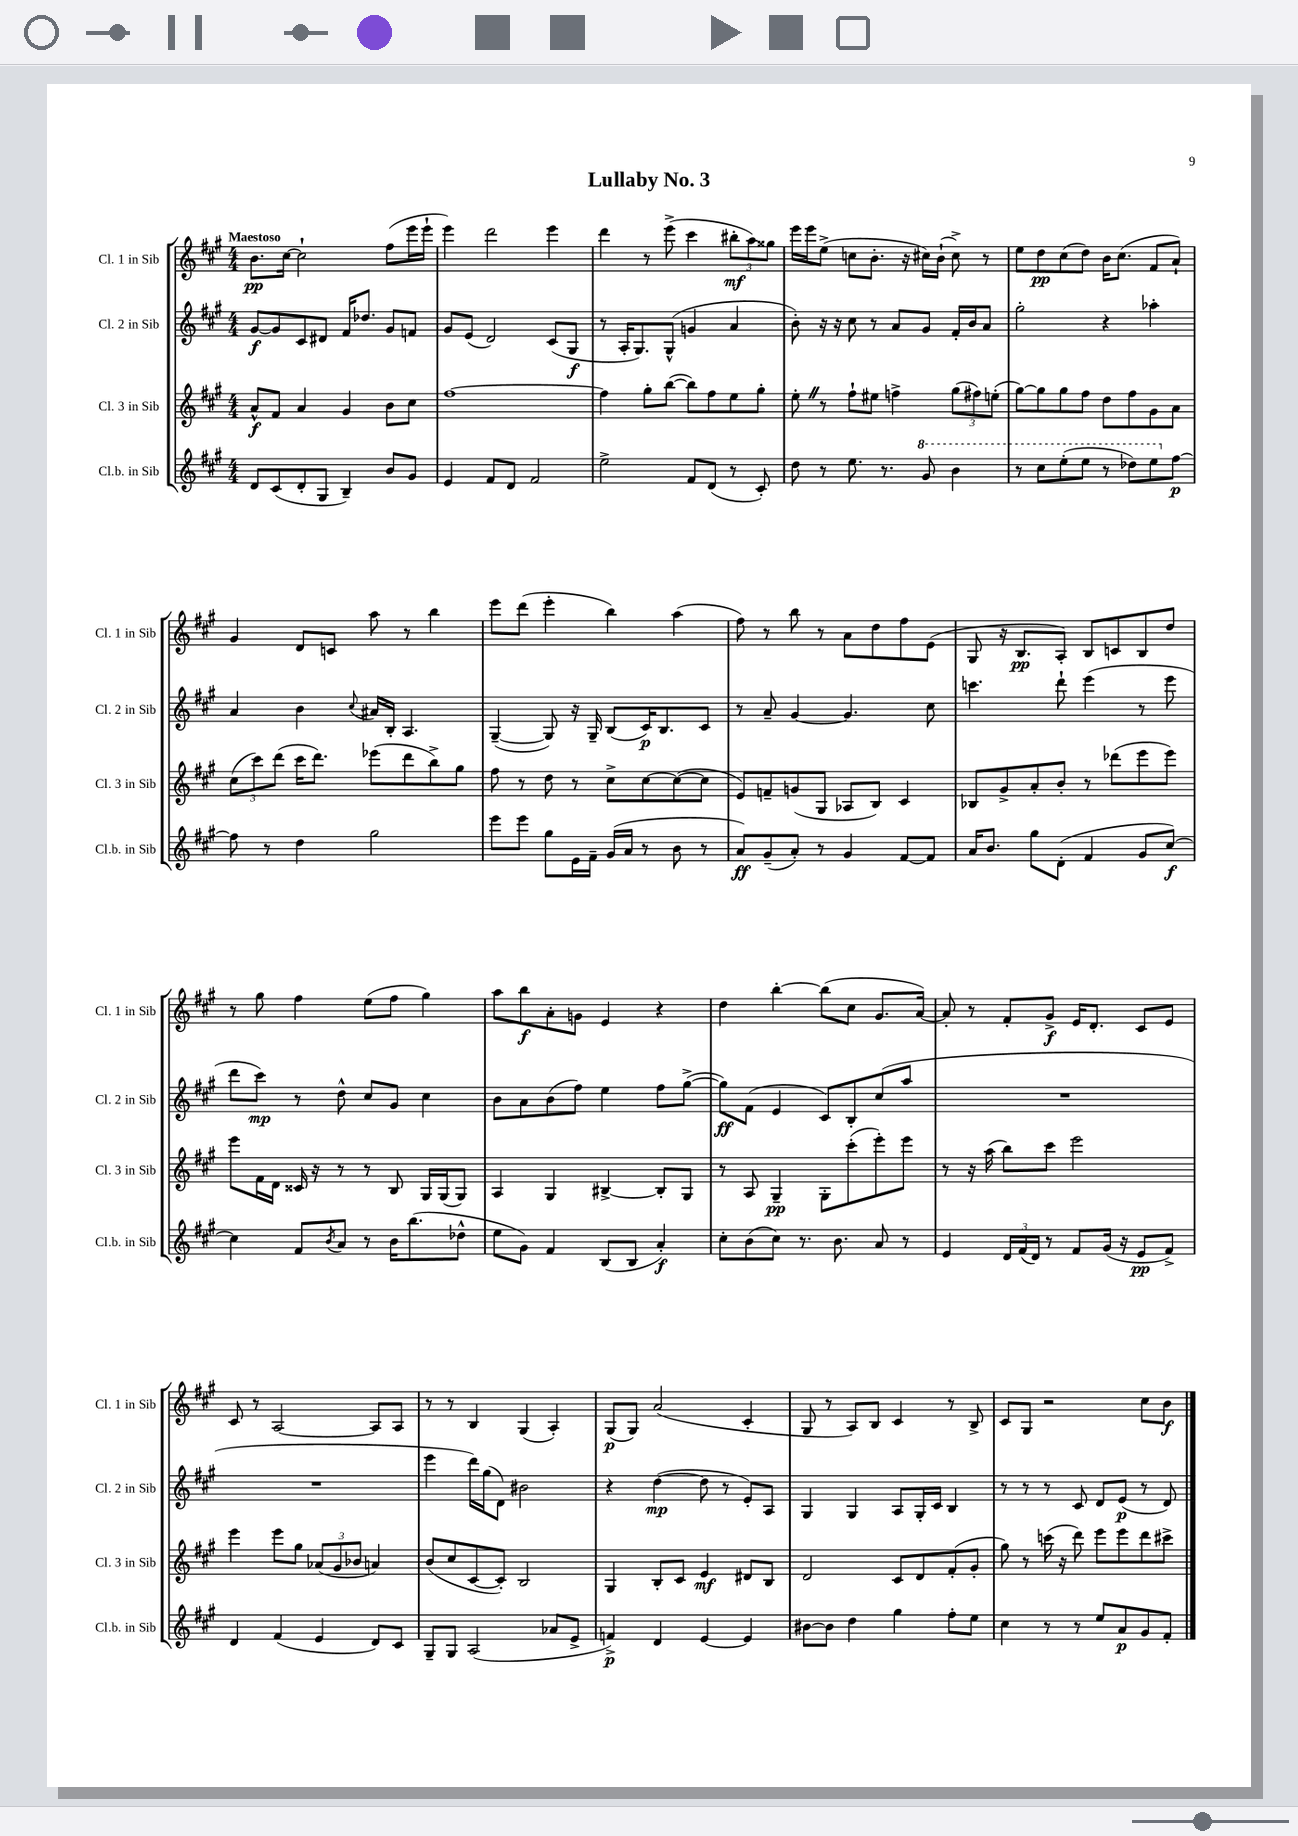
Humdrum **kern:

**kern	**dynam	**kern	**dynam	**kern	**dynam	**kern	**dynam
*part4	*part4	*part3	*part3	*part2	*part2	*part1	*part1
*staff4	*staff4	*staff3	*staff3	*staff2	*staff2	*staff1	*staff1
*I"Cl.b. in Sib	*	*I"Cl. 3 in Sib	*	*I"Cl. 2 in Sib	*	*I"Cl. 1 in Sib	*
*I'Cl.b. in Sib	*	*I'Cl. 3 in Sib	*	*I'Cl. 2 in Sib	*	*I'Cl. 1 in Sib	*
*clefG2	*	*clefG2	*	*clefG2	*	*clefG2	*
*k[f#c#g#]	*	*k[f#c#g#]	*	*k[f#c#g#]	*	*k[f#c#g#]	*
*M4/4	*	*M4/4	*	*M4/4	*	*M4/4	*
=1	=1	=1	=1	=1	=1	=1	=1
!	!	!	!	!	!	!LO:TX:a:B:t=Maestoso	!
8d/L	.	8a^^/L	f	[8g#/L	f	8.b\L	pp
(8c#/	.	8f#/J	.	8g#/]	.	.	.
.	.	.	.	.	.	[16cc#\Jk	.
8d'/	.	4a/	.	8c#/	.	2cc#`\]	.
8G#/J	.	.	.	8d#X/J	.	.	.
4B~/)	.	4g#/	.	16f#/KL	.	.	.
.	.	.	.	8.dd-X/J	.	.	.
8b/L	.	8b\L	.	8g#/L	.	(8ff#\L	.
8g#/J	.	8cc#\J	.	8fn/J	.	16eee\L	.
.	.	.	.	.	.	16eee`\JJ	.
=2	=2	=2	=2	=2	=2	=2	=2
4e/	.	[1ff#	.	8g#/L	.	4eee\)	.
.	.	.	.	(8e/J	.	.	.
8f#/L	.	.	.	2d/)	.	2ddd\	.
8d/J	.	.	.	.	.	.	.
2f#/	.	.	.	.	.	.	.
.	.	.	.	(8c#/L	.	4eee\	.
.	.	.	.	8G#/J	f	.	.
=3	=3	=3	=3	=3	=3	=3	=3
2ee^\	.	4ff#\]	.	8r	.	4ddd\	.
.	.	.	.	16A'/KL	.	.	.
.	.	.	.	8.G#/)	.	.	.
.	.	8gg#'\L	.	.	.	8r	.
.	.	([8bb\J	.	(8G#^^/J	.	(8eee^\	.
8f#/L	.	8bb\L])	.	4gn/	.	4ccc#\	.
(8d/J	.	8ff#\	.	.	.	.	.
8r	.	8ee\	.	4a/	.	12bb#X'\L	mf
.	.	.	.	.	.	12aa\)	.
8c#'/)	.	8gg#'\J	.	.	.	.	.
.	.	.	.	.	.	12gg##X\J	.
=4	=4	=4	=4	=4	=4	=4	=4
8dd\	.	8ee'Z\	.	8b'\)	.	16eee\LL	.
.	.	.	.	.	.	16eee\J	.
8r	.	8r	.	16r	.	(8ee^\J	.
.	.	.	.	16r	.	.	.
8.ee\	.	8ff#`\L	.	8cc#\	.	8ccn\L	.
.	.	8ee#X\J	.	8r	.	8.b'\J	.
8.r	.	.	.	.	.	.	.
.	.	4ffn^\	.	8a/L	.	.	.
.	.	.	.	.	.	16r	.
*8va	*	*	*	*	*	*	*
8gg#/	.	.	.	8g#/J	.	16cc#X\LL)	.
.	.	.	.	.	.	(16b`\JJ	.
4bb\	.	(12gg#\L	.	16f#'/LL	.	8cc#^\)	.
.	.	.	.	16b/J	.	.	.
.	.	12ff#X\)	.	.	.	.	.
.	.	.	.	8a/J	.	8r	.
.	.	(12een'\J	.	.	.	.	.
=5	=5	=5	=5	=5	=5	=5	=5
8r	.	[8gg#\L)	.	2gg#'\	.	8ee\L	.
8ccc#\L	.	8gg#\]	.	.	.	8dd\	pp
(8eee'\	.	8gg#\	.	.	.	(8cc#\	.
8eee\J	.	8ff#\J	.	.	.	8dd\J)	.
8r	.	8dd\L	.	4r	.	16b\KL	.
.	.	.	.	.	.	(8.cc#\J	.
8ddd-X\L)	.	8ff#\	.	.	.	.	.
8eee\	.	8g#\	.	4aa-X'\	.	8f#/L	.
*X8va	*	*	*	*	*	*	*
[8ff#\J	p	8a\J	.	.	.	8a`/J)	.
!!LO:LB:g=z
=6	=6	=6	=6	=6	=6	=6	=6
8ff#\]	.	(12cc#\L	.	4a/	.	4g#/	.
.	.	12ccc#\)	.	.	.	.	.
8r	.	.	.	.	.	.	.
.	.	(12ddd\J	.	.	.	.	.
4dd\	.	16ccc#\KL	.	4b\	.	8d/L	.
.	.	8.ddd\J)	.	.	.	.	.
.	.	.	.	.	.	8cn/J	.
.	.	.	.	8qqcc#/	.	.	.
2gg#\	.	(8eee-X\L	.	16a#X/LL	.	8aa\	.
.	.	.	.	16B'/JJ	.	.	.
.	.	8ddd\	.	4.A/	.	8r	.
.	.	8bb^\)	.	.	.	4bb\	.
.	.	8gg#\J	.	.	.	.	.
=7	=7	=7	=7	=7	=7	=7	=7
8eee\L	.	8ff#\	.	([4G#~/	.	8eee\L	.
8eee\J	.	8r	.	.	.	(8ddd\J	.
8gg#\L	.	8dd\	.	8G#/])	.	4eee'\	.
16e\L	.	8r	.	16r	.	.	.
16f#~\JJ	.	.	.	16G#~/	.	.	.
(16g#/LL	.	8cc#^\L	.	(8B/L	.	4bb\)	.
16a/JJ	.	.	.	.	.	.	.
8r	.	[8cc#\	.	16c#/K)	p	.	.
.	.	.	.	8.B/	.	.	.
8b\	.	(8cc#\_	.	.	.	(4aa\	.
8r	.	8cc#\J]	.	8c#/J	.	.	.
=8	=8	=8	=8	=8	=8	=8	=8
8a/L)	ff	8e/L)	.	8r	.	8ff#\)	.
(8g#~/	.	8fn~/	.	8a~/	.	8r	.
8a'/J)	.	(8gn/	.	[4g#/	.	8bb\	.
8r	.	8G#/J	.	.	.	8r	.
4g#/	.	8A-X/L	.	4.g#/]	.	8a\L	.
.	.	8B/J)	.	.	.	8dd\	.
[8f#/L	.	4c#/	.	.	.	8ff#\	.
8f#/J]	.	.	.	8cc#\	.	(8e\J	.
=9	=9	=9	=9	=9	=9	=9	=9
16a/KL	.	8B-X/L	.	4.cccn\	.	8G#/	.
8.b/J	.	.	.	.	.	.	.
.	.	8g#^/	.	.	.	16r	.
.	.	.	.	.	.	8.B/L	pp
8gg#\L	.	8a'/	.	.	.	.	.
(8d'\J	.	8b'/J	.	8ddd`\	.	8A'/J)	.
4f#/	.	8r	.	(4eee\	.	8B/L	.
.	.	(8ddd-X\L	.	.	.	8cn/	.
8g#/L	.	8eee\	.	8r	.	8B/	.
[8cc#/J)	f	8eee\J)	.	8eee\	.	8dd/J	.
!!LO:LB:g=z
=10	=10	=10	=10	=10	=10	=10	=10
4cc#\]	.	8eee\L	.	8ddd\L	.	8r	.
.	.	16f#\L	.	8ccc#\J)	mp	8gg#\	.
.	.	16d\JJ	.	.	.	.	.
8f#/L	.	16c##X/	.	8r	.	4ff#\	.
.	.	16r	.	.	.	.	.
8qb/	.	.	.	.	.	.	.
8a/J	.	8r	.	8dd^^\	.	.	.
8r	.	8r	.	8cc#/L	.	(8ee\L	.
16b\KL	.	8B/	.	8g#/J	.	8ff#\J	.
(8.bb\	.	.	.	.	.	.	.
.	.	16G#/LL	.	4cc#\	.	4gg#\)	.
.	.	(16G#/J	.	.	.	.	.
8dd-X^^\J	.	8G#/J)	.	.	.	.	.
=11	=11	=11	=11	=11	=11	=11	=11
8ee\L	.	4A/	.	8b\L	.	8aa\L	.
8g#\J)	.	.	.	8a\	.	8bb\	f
4f#/	.	4G#/	.	(8b\	.	8a'\	.
.	.	.	.	8ff#\J)	.	8gn\J	.
(8B/L	.	[4B#X^/	.	4ee\	.	4e/	.
8B/J	.	.	.	.	.	.	.
4a'/)	f	8B#'/L]	.	8ff#\L	.	4r	.
.	.	8G#/J	.	([8gg#^\J	.	.	.
=12	=12	=12	=12	=12	=12	=12	=12
8cc#'\L	.	8r	.	8gg#\L])	ff	4dd\	.
(8b\	.	8A/	.	(8f#\J	.	.	.
8cc#\J)	.	4G#~/	pp	4e/	.	[4bb'\	.
8.r	.	.	.	.	.	.	.
.	.	8G#'\L	.	8c#/L)	.	(8bb\L]	.
8.b\	.	.	.	.	.	.	.
.	.	(8ccc#'\	.	8B'/	.	8cc#\J	.
8a/	.	8eee'\)	.	(8cc#/	.	8.g#/L	.
8r	.	8eee\J	.	8aa/J	.	.	.
.	.	.	.	.	.	[16a/Jk)	.
=13	=13	=13	=13	=13	=13	=13	=13
4e/	.	8r	.	1r	.	8a'/]	.
.	.	16r	.	.	.	8r	.
.	.	(16aa\	.	.	.	.	.
24d/LL	.	8bb\L)	.	.	.	8f#'/L	.
(24f#/	.	.	.	.	.	.	.
24d/JJ)	.	.	.	.	.	.	.
8r	.	8ccc#\J	.	.	.	8g#^/J	f
8f#/L	.	2eee\	.	.	.	16e/KL	.
.	.	.	.	.	.	8.d'/J	.
(16g#/Jk	.	.	.	.	.	.	.
16r	.	.	.	.	.	.	.
8e/L	pp	.	.	.	.	8c#/L	.
8f#^/J)	.	.	.	.	.	8e/J	.
!!LO:LB:g=z
=14	=14	=14	=14	=14	=14	=14	=14
4d/	.	4eee\	.	1r	.	8c#/	.
.	.	.	.	.	.	8r	.
(4f#/	.	8eee\L	.	.	.	[2A/	.
.	.	8gg#\J	.	.	.	.	.
4e/	.	(12a-X/L	.	.	.	.	.
.	.	12g#/	.	.	.	.	.
.	.	12b-X/J	.	.	.	.	.
8d/L)	.	4an/)	.	.	.	8A/L]	.
8c#/J	.	.	.	.	.	8A/J	.
=15	=15	=15	=15	=15	=15	=15	=15
8G#~/L	.	(8b/L	.	4eee\	.	8r	.
8G#/J	.	8cc#/	.	.	.	8r	.
(2A/	.	[8c#/	.	16ddd\LL)	.	4B/	.
.	.	.	.	(16gg#\J	.	.	.
.	.	8c#'/J])	.	8d\J)	.	.	.
.	.	2B/	.	2b#X\	.	(4G#/	.
8a-X/L	.	.	.	.	.	4A'/)	.
8e^/J	.	.	.	.	.	.	.
=16	=16	=16	=16	=16	=16	=16	=16
4fn^/)	p	4G#/	.	4r	.	(8G#/L	p
.	.	.	.	.	.	8G#/J)	.
4d/	.	8B'/L	.	([4dd\	mp	(2a/	.
.	.	8c#/J	.	.	.	.	.
[4e/	.	4e/	mf	8dd\]	.	.	.
.	.	.	.	8r	.	.	.
4e/]	.	8d#X/L	.	8e'/L)	.	4c#'/	.
.	.	8B/J	.	8A/J	.	.	.
=17	=17	=17	=17	=17	=17	=17	=17
[8b#X\L	.	2d/	.	4G#/	.	8G#/	.
8b#\J]	.	.	.	.	.	8r	.
4dd\	.	.	.	4G#/	.	8A/L)	.
.	.	.	.	.	.	8B/J	.
4gg#\	.	8c#/L	.	8A/L	.	4c#/	.
.	.	8d/	.	16G#'/L	.	.	.
.	.	.	.	16c#/JJ	.	.	.
8ff#'\L	.	(8f#'/	.	4B/	.	8r	.
8ee\J	.	8g#'/J	.	.	.	8B^/	.
=18	=18	=18	=18	=18	=18	=18	=18
4cc#\	.	8gg#\)	.	8r	.	8c#/L	.
.	.	8r	.	8r	.	8G#/J	.
8r	.	(16cccn\	.	8r	.	2r	.
.	.	16r	.	.	.	.	.
8r	.	8ddd\)	.	8c#/	.	.	.
8ee/L	.	8eee\L	.	8d/L	.	.	.
8a/	p	8eee\	.	(8e/J	p	.	.
8g#/	.	8ddd\	.	8r	.	8cc#\L	.
8f#'/J	.	8ccc#X^\J	.	8d/)	.	8b\J	f
==	==	==	==	==	==	==	==
*-	*-	*-	*-	*-	*-	*-	*-
